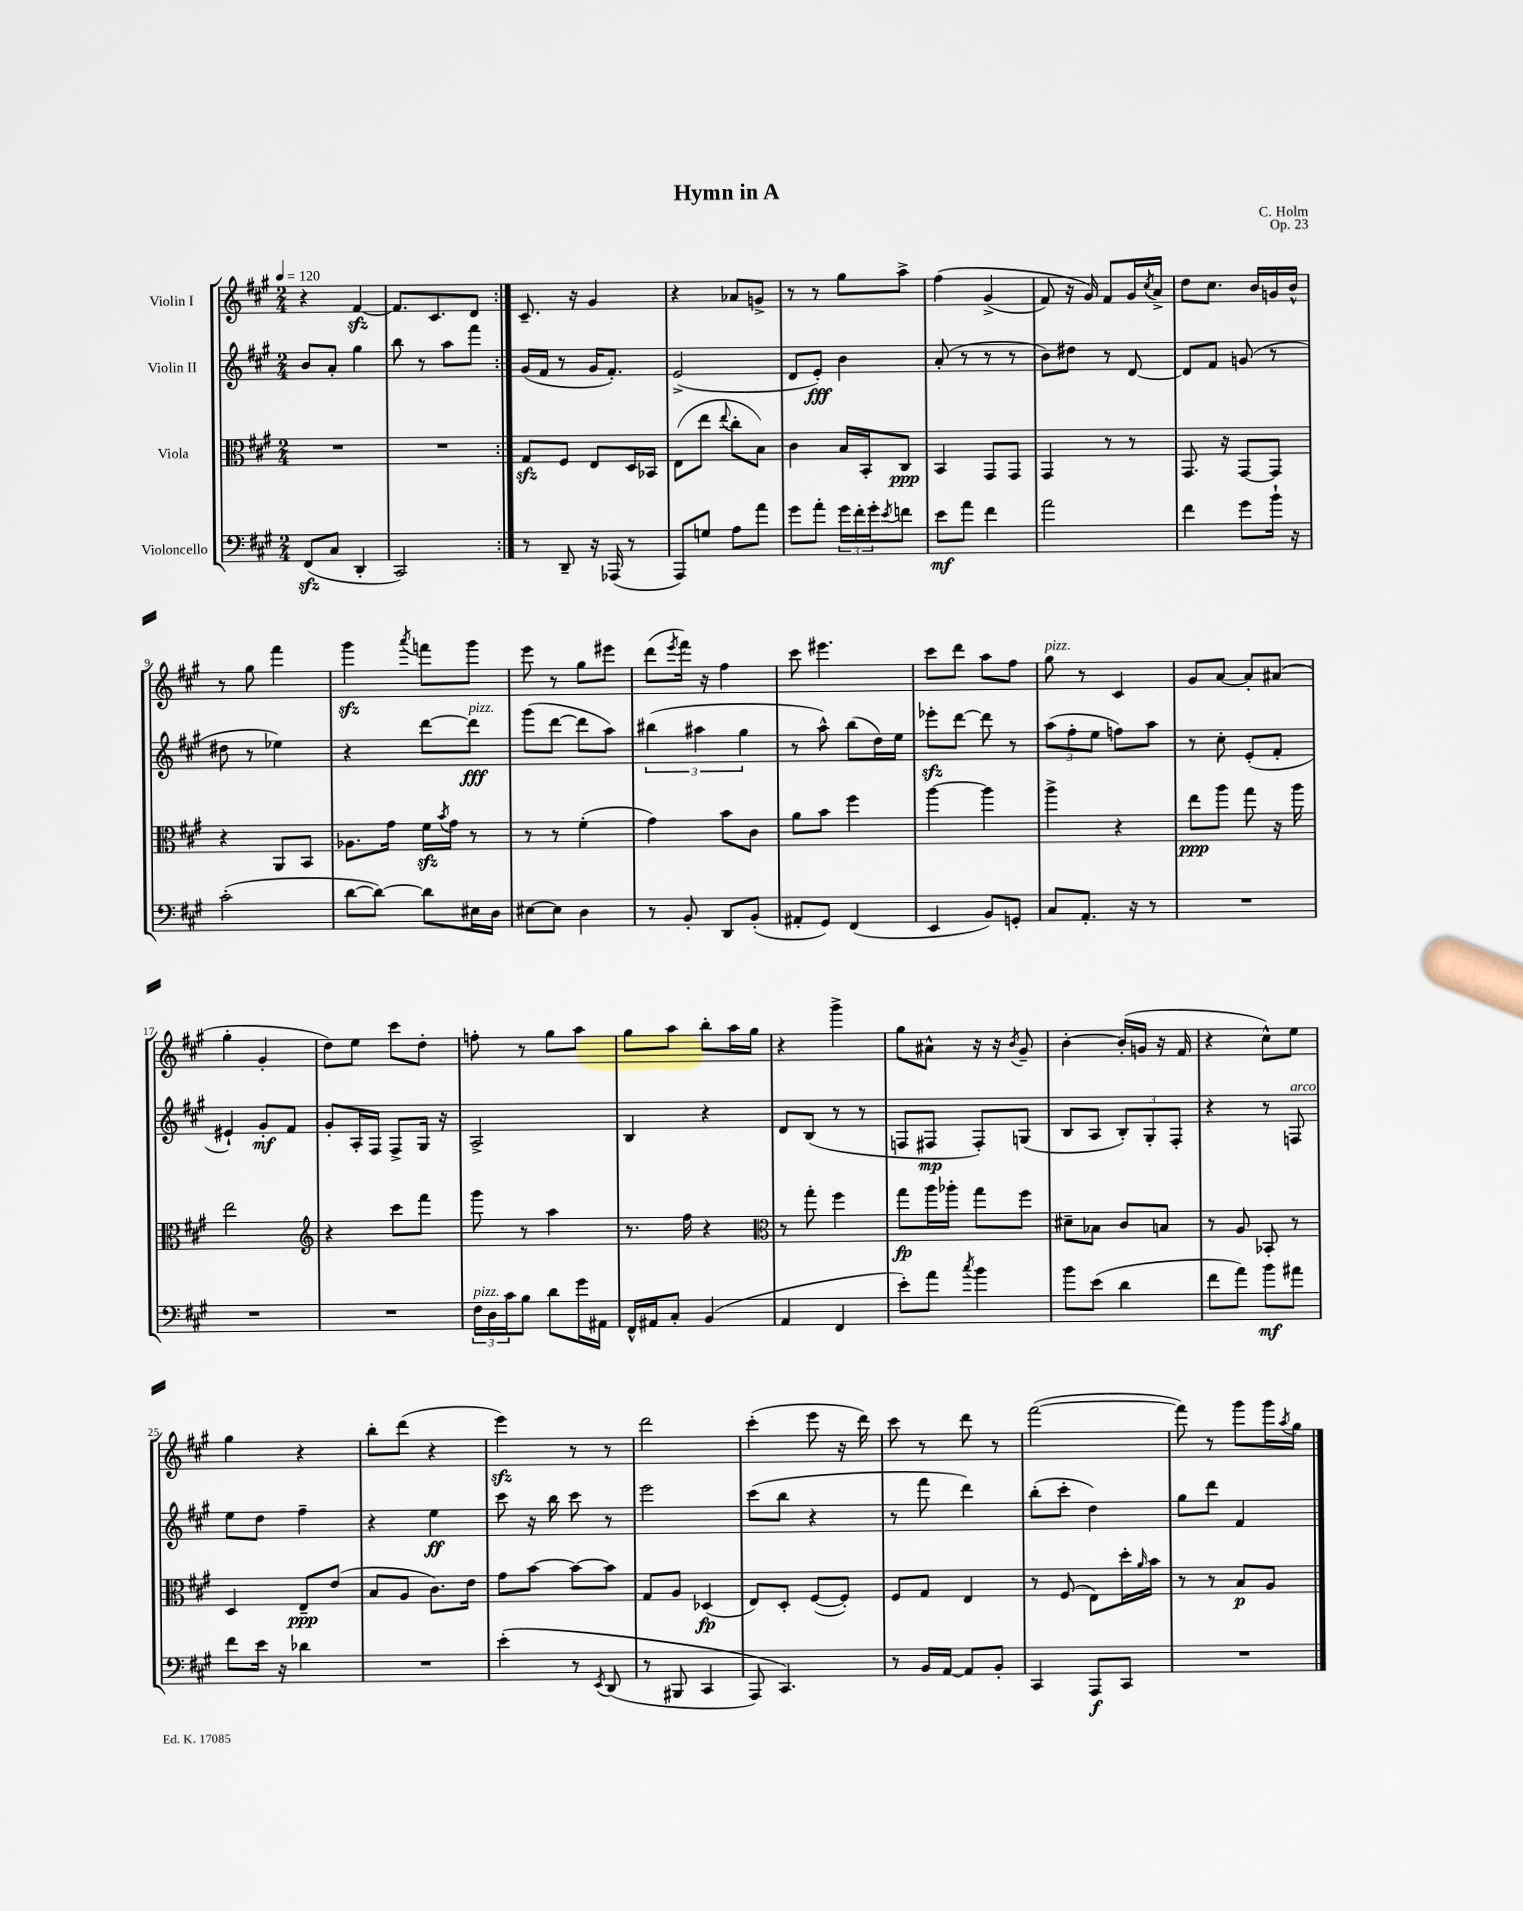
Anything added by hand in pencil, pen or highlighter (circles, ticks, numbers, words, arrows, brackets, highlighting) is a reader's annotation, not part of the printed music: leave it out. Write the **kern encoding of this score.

**kern	**dynam	**kern	**dynam	**kern	**dynam	**kern
*part4	*part4	*part3	*part3	*part2	*part2	*part1
*staff4	*staff4	*staff3	*staff3	*staff2	*staff2	*staff1
*I"Violoncello	*	*I"Viola	*	*I"Violin II	*	*I"Violin I
*clefF4	*	*clefC3	*	*clefG2	*	*clefG2
*k[f#c#g#]	*	*k[f#c#g#]	*	*k[f#c#g#]	*	*k[f#c#g#]
*M2/4	*	*M2/4	*	*M2/4	*	*M2/4
*MM120	*	*MM120	*	*MM120	*	*MM120
=1	=1	=1	=1	=1	=1	=1
(8FF#zz/L	.	2r	.	8b/L	.	4r
8C#/J	.	.	.	8a'/J	.	.
4DD'/	.	.	.	4gg#\	.	[4f#zz/
=2	=2	=2	=2	=2	=2	=2
2CC#/)	.	2r	.	8bb\	.	8.f#/L]
.	.	.	.	8r	.	.
.	.	.	.	.	.	8.c#/
.	.	.	.	8aa\L	.	.
.	.	.	.	8fff#\J	.	8d/J
=3:|!	=3:|!	=3:|!	=3:|!	=3:|!	=3:|!	=3:|!
8r	.	8G#zz/L	.	(16g#/LL	.	8.c#~/
.	.	.	.	16f#/JJ	.	.
8DD~/	.	8F#/J	.	8r	.	.
.	.	.	.	.	.	16r
16r	.	8E/L	.	16g#/KL	.	4g#/
(16AAA-X/	.	.	.	8.f#'/J)	.	.
8r	.	16D/L	.	.	.	.
.	.	16BB-X/JJ	.	.	.	.
=4	=4	=4	=4	=4	=4	=4
8AAA/L)	.	(8E\L	.	(2e^/	.	4r
8Gn/J	.	8ee\J	.	.	.	.
.	.	8qqee/	.	.	.	.
8A\L	.	8cc#'\L	.	.	.	8a-X/L
8a\J	.	8B\J)	.	.	.	8gn^/J
=5	=5	=5	=5	=5	=5	=5
8g#\L	.	4c#\	.	8d/L	.	8r
8a'\J	.	.	.	8e'/J)	fff	8r
24g#\LL	.	16B/LL	.	4b\	.	8gg#\L
24f#'\	.	.	.	.	.	.
.	.	16BB'/J	.	.	.	.
24g#'\J	.	.	.	.	.	.
8qe/	.	.	.	.	.	.
8fn\J	.	8C#/J	ppp	.	.	8aa^\J
=6	=6	=6	=6	=6	=6	=6
8e\L	mf	4BB/	.	(8a'/	.	(4ff#\
8a\J	.	.	.	8r	.	.
4f#\	.	8GG#/L	.	8r	.	(4g#^/
.	.	8GG#/J	.	8r	.	.
=7	=7	=7	=7	=7	=7	=7
2a\	.	4GG#/	.	8b\L)	.	8f#/)
.	.	.	.	8dd#X\J	.	16r
.	.	.	.	.	.	16g#/)
.	.	8r	.	8r	.	8f#/L
.	.	8r	.	[8d/	.	16g#/L
.	.	.	.	.	.	8qcc#/
.	.	.	.	.	.	16a^/JJ
=8	=8	=8	=8	=8	=8	=8
4f#\	.	8.GG#/	.	8d/L]	.	8dd\L
.	.	.	.	8f#/J	.	8.cc#\J
.	.	16r	.	.	.	.
8g#\L	.	[8GG#/L	.	(8gn/	.	.
.	.	.	.	.	.	16b/LL
16b`\Jk	.	8GG#/J]	.	8r	.	16gn/
16r	.	.	.	.	.	16b^^/JJ
!!LO:LB:g=z
=9	=9	=9	=9	=9	=9	=9
(2c#'\	.	4r	.	8dd#X\	.	8r
.	.	.	.	8r	.	8gg#\
.	.	8AA/L	.	4ee-X\)	.	4fff#\
.	.	8BB/J	.	.	.	.
=10	=10	=10	=10	=10	=10	=10
[8d\L	.	8.A-X\L	.	4r	.	4ggg#zz\
8d\J_)	.	.	.	.	.	.
.	.	16g#\Jk	.	.	.	.
.	.	.	.	.	.	8qaaa/
8d\L]	.	16f#zz\LL	.	[8ddd\L	.	8fffn\L
.	.	8qb/	.	.	.	.
.	.	16g#\JJ	.	.	.	.
!	!	!	!	!LO:TX:a:i:t=pizz.	!	!
16E#X\L	.	8r	.	8ddd\J]	fff	8ggg#\J
16D\JJ	.	.	.	.	.	.
=11	=11	=11	=11	=11	=11	=11
[8E#X\L	.	8r	.	(8ggg#\L	.	8eee\
8E#\J]	.	8r	.	[8ddd\J	.	8r
4D\	.	(4f#'\	.	8ddd\L]	.	8gg#\L
.	.	.	.	8aa\J)	.	8eee#X\J
=12	=12	=12	=12	=12	=12	=12
8r	.	4g#\)	.	(6bb#X\	.	(8ddd\L
.	.	.	.	.	.	8qeee/
8BB'/	.	.	.	.	.	16fff#\Jk)
.	.	.	.	6aa#X\	.	.
.	.	.	.	.	.	16r
8DD/L	.	8b\L	.	.	.	4ff#\
.	.	.	.	6gg#\	.	.
(8BB'/J	.	8c#\J	.	.	.	.
=13	=13	=13	=13	=13	=13	=13
8AA#X'/L	.	8a\L	.	8r	.	8ccc#\
8GG#/J)	.	8b\J	.	8aa^^\)	.	4.eee#X\
(4FF#/	.	4ff#\	.	(8bb\L	.	.
.	.	.	.	16dd\L)	.	.
.	.	.	.	16ee\JJ	.	.
=14	=14	=14	=14	=14	=14	=14
4EE/	.	[4aa\	.	8eee-Xzz'\L	.	8ccc#\L
.	.	.	.	[8ddd\J	.	8ddd\J
8BB/L)	.	4aa\]	.	8ddd\]	.	8aa\L
8GGn'/J	.	.	.	8r	.	8ff#\J
=15	=15	=15	=15	=15	=15	=15
!	!	!	!	!	!	!LO:TX:a:i:t=pizz.
8C#/L	.	4aa^\	.	(12aa\L	.	8gg#\
.	.	.	.	12ff#'\	.	.
8.AA'/J	.	.	.	.	.	8r
.	.	.	.	12ee\J	.	.
.	.	4r	.	8ffn\L)	.	4c#/
16r	.	.	.	.	.	.
8r	.	.	.	8aa\J	.	.
=16	=16	=16	=16	=16	=16	=16
2r	.	8ee\L	ppp	8r	.	8g#/L
.	.	8aa\J	.	8cc#'\	.	[8a/J
.	.	8gg#\	.	(8e'/L	.	8a'/L]
.	.	16r	.	8f#'/J	.	(8a#X/J
.	.	16aa\	.	.	.	.
!!LO:LB:g=z
=17	=17	=17	=17	=17	=17	=17
2r	.	2ee\	.	4e#X`/)	.	4gg#'\
.	.	.	.	8g#'/L	mf	4g#'/
.	.	.	.	8f#/J	.	.
=18	=18	=18	=18	=18	=18	=18
*	*	*clefG2	*	*	*	*
2r	.	4r	.	8g#'/L	.	8dd\L)
.	.	.	.	16A'/L	.	8ee\J
.	.	.	.	16F#/JJ	.	.
.	.	8ccc#\L	.	8F#^/L	.	8ccc#\L
.	.	8fff#\J	.	16G#/Jk	.	8dd'\J
.	.	.	.	16r	.	.
=19	=19	=19	=19	=19	=19	=19
!LO:TX:a:i:t=pizz.	!	!	!	!	!	!
24F#\LL	.	8ggg#\	.	2A^/	.	8ffn'\
24D\	.	.	.	.	.	.
24c#\J	.	.	.	.	.	.
8B\J	.	8r	.	.	.	8r
8d\L	.	4aa\	.	.	.	8gg#\L
16g#\L	.	.	.	.	.	8aa\J
16AA#X\JJ	.	.	.	.	.	.
=20	=20	=20	=20	=20	=20	=20
16FF#^^/LL	.	8.r	.	4B/	.	8gg#\L
16AA#X/J	.	.	.	.	.	.
8C#'/J	.	.	.	.	.	8aa\J
.	.	16ff#\	.	.	.	.
(4BB/	.	4r	.	4r	.	8bb'\L
.	.	.	.	.	.	16aa\L
.	.	.	.	.	.	16gg#\JJ
=21	=21	=21	=21	=21	=21	=21
*	*	*clefC3	*	*	*	*
4AA/	.	8r	.	8d/L	.	4r
.	.	8gg#'\	.	(8B/J	.	.
4FF#/	.	4ff#\	.	8r	.	4ggg#^\
.	.	.	.	8r	.	.
=22	=22	=22	=22	=22	=22	=22
8e'\L)	.	8gg#\L	fp	8Fn/L	.	8gg#\L
8a\J	.	16aa\L	.	8F#X/J	mp	8a#X^^\J
.	.	16aa-X'\JJ	.	.	.	.
8qcc#/	.	.	.	.	.	.
4b\	.	8gg#\L	.	8F#'/L)	.	16r
.	.	.	.	.	.	16r
.	.	.	.	.	.	8qb/
.	.	8ff#\J	.	(8Gn/J	.	8g#~/
=23	=23	=23	=23	=23	=23	=23
8b\L	.	8d#X~\L	.	8B/L	.	[4b'\
(8e\J	.	8B-X\J	.	8A/J	.	.
4d\	.	8c#/L	.	12B'/L)	.	(16b'/LL]
.	.	.	.	.	.	16gn/JJ
.	.	.	.	12G#'/	.	.
.	.	8Bn/J	.	.	.	16r
.	.	.	.	12F#'/J	.	.
.	.	.	.	.	.	16f#/
=24	=24	=24	=24	=24	=24	=24
8f#\L	.	8r	.	4r	.	4r
8a\J)	.	8A/	.	.	.	.
8b\L	mf	8BB-X'/	.	8r	.	8cc#^^\L)
!	!	!	!	!LO:TX:a:i:t=arco	!	!
8a#X\J	.	8r	.	8Fn/	.	8ee\J
!!LO:LB:g=z
=25	=25	=25	=25	=25	=25	=25
8f#\L	.	4D/	.	8ee\L	.	4gg#\
16e\Jk	.	.	.	8dd\J	.	.
16r	.	.	.	.	.	.
4d-X\	.	8E~/L	ppp	4ff#~\	.	4r
.	.	(8e/J	.	.	.	.
=26	=26	=26	=26	=26	=26	=26
2r	.	8B/L	.	4r	.	8bb'\L
.	.	8A/J	.	.	.	(8ddd\J
.	.	8.c#\L)	.	4ee\	ff	4r
.	.	16e\Jk	.	.	.	.
=27	=27	=27	=27	=27	=27	=27
(4e'\	.	8g#\L	.	8ccc#\	.	4eeezz\)
.	.	[8b\J	.	16r	.	.
.	.	.	.	16bb\	.	.
8r	.	8b\L_	.	8ccc#\	.	8r
8qEE/	.	.	.	.	.	.
(8DD/	.	8b\J]	.	8r	.	8r
=28	=28	=28	=28	=28	=28	=28
8r	.	8G#/L	.	2eee\	.	2ddd\
8BBB#X/	.	8A/J	.	.	.	.
4CC#/	.	(4D-X/	fp	.	.	.
=29	=29	=29	=29	=29	=29	=29
8AAA/)	.	8E/L)	.	(8ccc#\L	.	(4ccc#'\
4.CC#/)	.	8D'/J	.	8bb\J	.	.
.	.	([8F#/L	.	4r	.	8eee\
.	.	8F#'/J])	.	.	.	16r
.	.	.	.	.	.	16ddd\)
=30	=30	=30	=30	=30	=30	=30
8r	.	8F#/L	.	8r	.	8ccc#\
16BB/LL	.	8G#/J	.	8fff#\	.	8r
[16AA/JJ	.	.	.	.	.	.
8AA/L]	.	4E/	.	4ddd\)	.	8ddd\
8BB'/J	.	.	.	.	.	8r
=31	=31	=31	=31	=31	=31	=31
4CC#/	.	8r	.	(8bb'\L	.	([2fff#\
.	.	(8F#/	.	8ccc#'\J	.	.
8AAA/L	f	8E\L)	.	4dd\)	.	.
8CC#/J	.	16dd'\L	.	.	.	.
.	.	16qqa/	.	.	.	.
.	.	16b\JJ	.	.	.	.
=32	=32	=32	=32	=32	=32	=32
2r	.	8r	.	8gg#\L	.	8fff#\])
.	.	8r	.	8ddd\J	.	8r
.	.	8B/L	p	4f#/	.	8ggg#\L
.	.	8A/J	.	.	.	16ggg#\L
.	.	.	.	.	.	8qaa/
.	.	.	.	.	.	16gg#\JJ
==	==	==	==	==	==	==
*-	*-	*-	*-	*-	*-	*-
